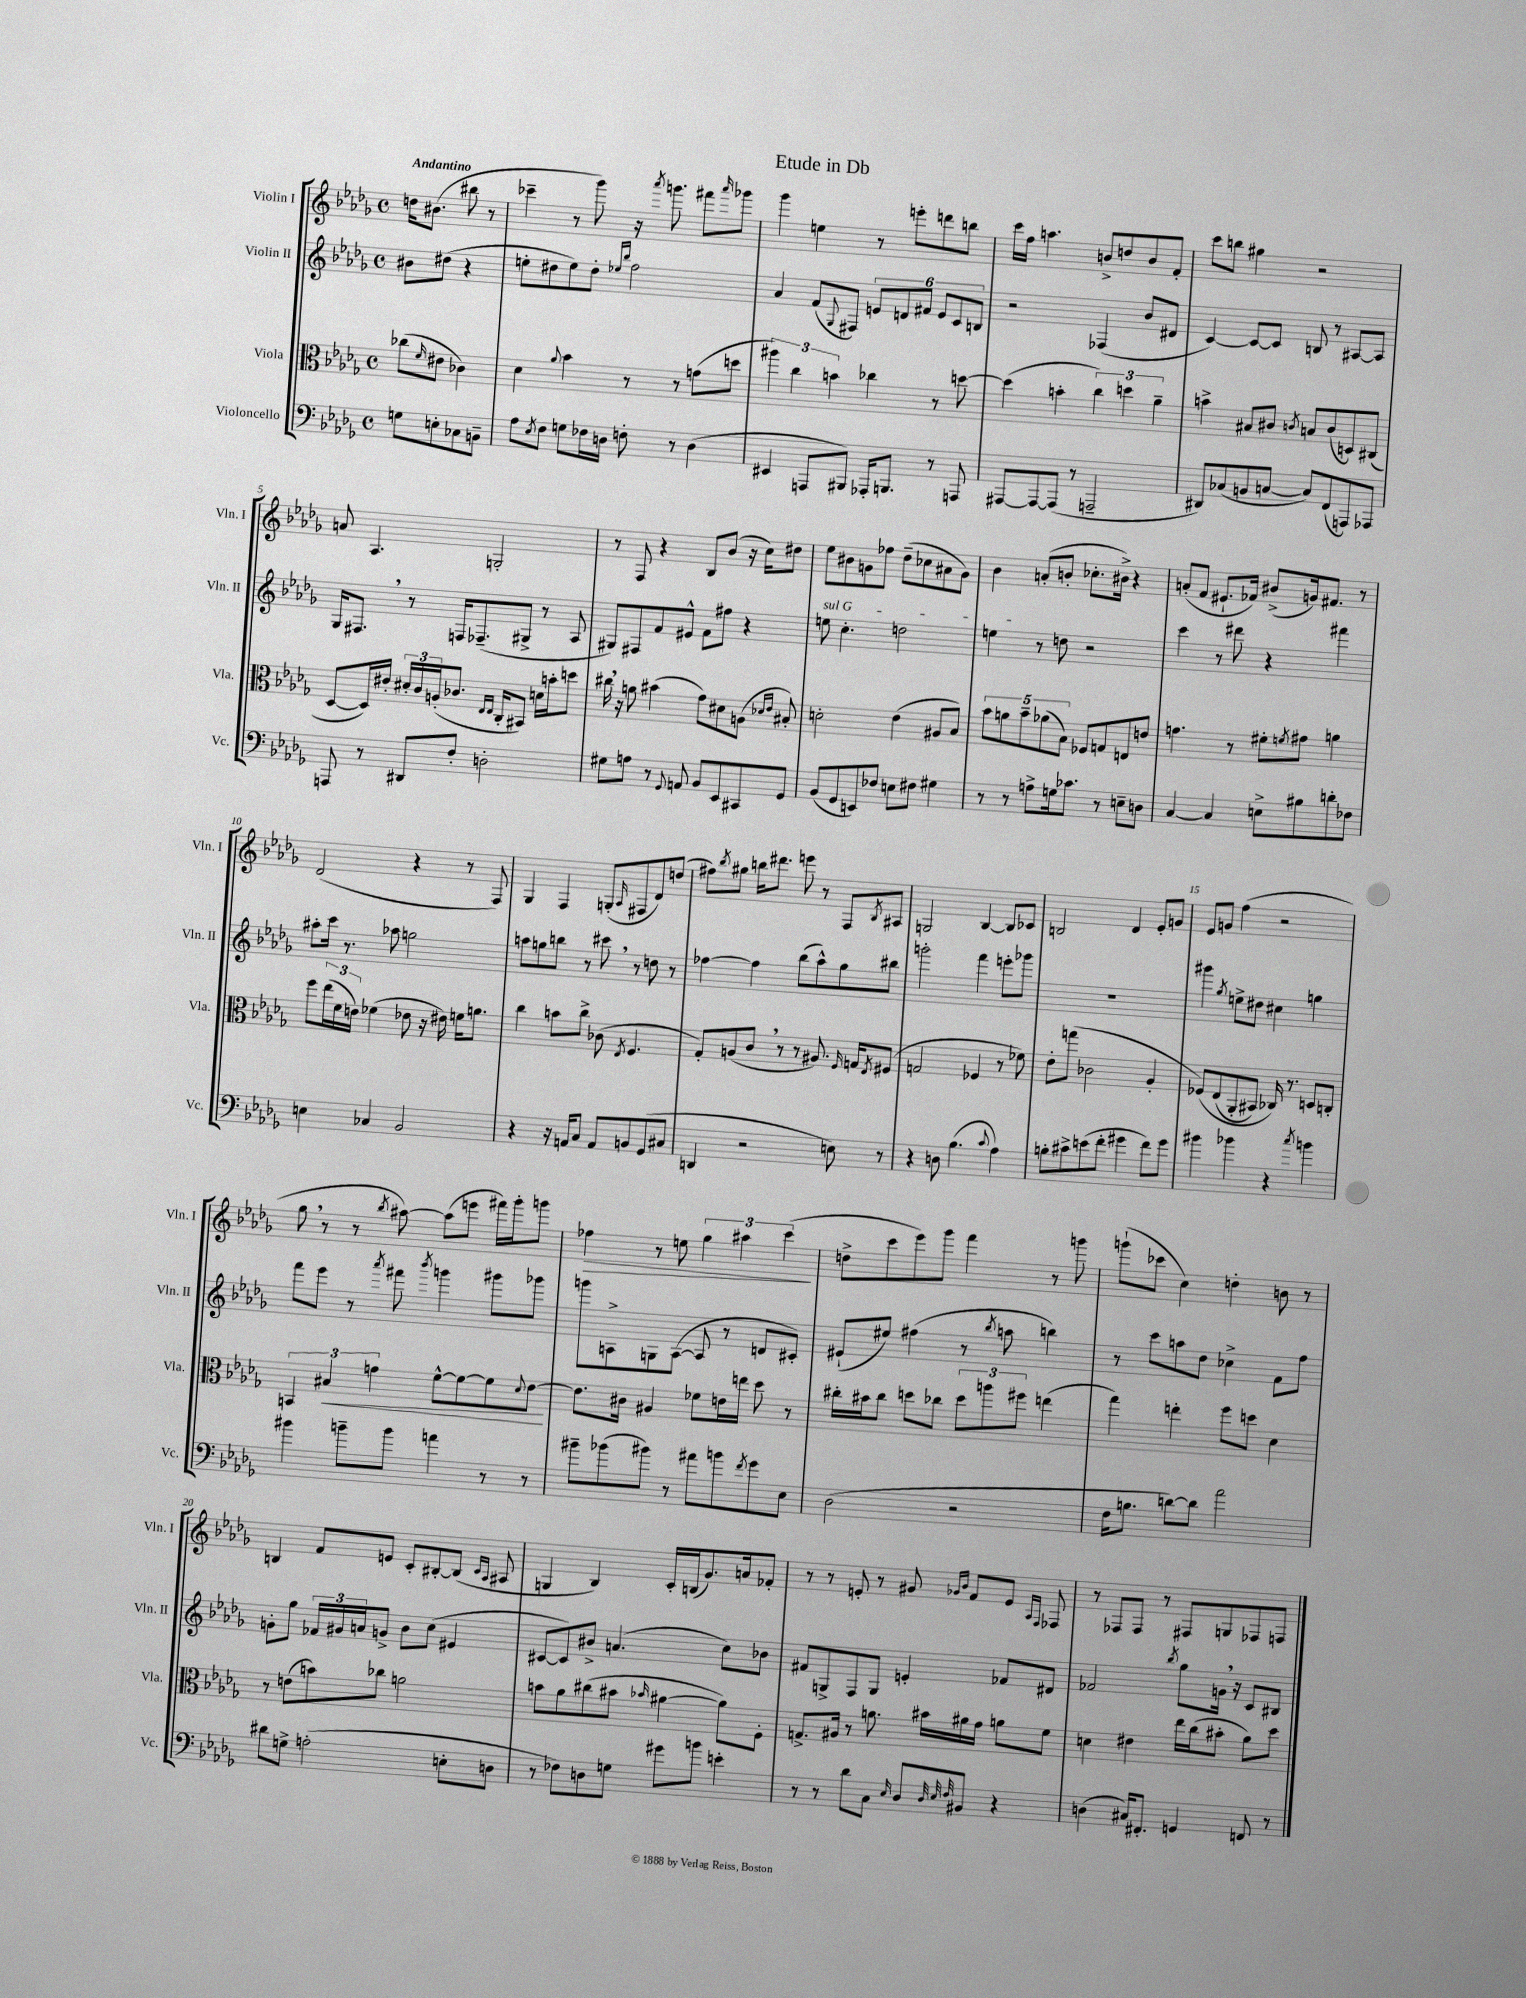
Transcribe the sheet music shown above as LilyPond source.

\header { title = "Etude in Db" }
<<
\new StaffGroup <<
\new Staff = "s0" \with { instrumentName = "Violin I" shortInstrumentName = "Vln. I" } {
    \clef treble \key des \major \defaultTimeSignature \time 4/4 \partial 2 \tempo "Andantino"
    d''16 bis'8.( bis''8 r8 |
    ces'''4-- r8 ges'''8) r16 \acciaccatura { aes'''8 } g'''8. fis'''8 \grace { aes'''16 } ges'''8 |
    ges'''4 e''4 r8 e'''8-. d'''8 b''8 |
    c'''16 f''16 a''4. b'8-> d''8 b'8 f'8-. |
    c'''8 b''8 gis''4 r2 |
    a'8 aes4. g2-. |
    r8 f8 r4 bes8 bes'8( r16 c''16) dis''8 |
    ees''8 bis'8 g'8 fes''8 des''8--( ces''8 ais'8 g'8) |
    bes'4 a'8-.( b'8-. ces''8.-. bis'16->) r4 |
    a'8-.( f'8 eis'8.-! fes'16) bis'8->( g'16) fis'8. r8 |
    des'2( r4 r8 f8) |
    ges4 f4 g8-.( \grace { aes16 } fis8 des'8) d''8( |
    fis''8) \acciaccatura { bes''8 } gis''8 b''16 dis'''8. e'''8 r8 f8 \acciaccatura { bes8 } ais8 |
    g2 bes4~ bes8 ces'8 |
    b2 des'4 ees'8-. g'8 |
    ees'8 g'8 f''4( r2 |
    ges''8 \breathe r8 r8 \acciaccatura { bes''8 } ais''8~) ais''8( e'''8 fis'''16) ges'''16-. g'''8 |
    fes''4\> r8 e''8 \tuplet 3/2 { ges''4 ais''4 c'''4\!( } |
    d''8-> c'''8 ees'''8) ges'''8 f'''4 r8 g'''8 |
    g'''8-!( ces'''8 c''4) d''4-. b'8 r8 |
    b4 f'8 e'8 c'8-. bis8~-. bis8( \grace { c'16 aes16 } ais8 |
    g4 bes4) c'16-. b16( ges'8.) a'16 fes'8-. |
    r8 r8 e'8-. r8 gis'8 \grace { ges'16 bes'16 } f'8 e'8 \grace { aes16 f16 } fes8 |
    r8 fes8 fes8 r8 fis8 g8 fes8 f8 \bar "|." |
}
\new Staff = "s1" \with { instrumentName = "Violin II" shortInstrumentName = "Vln. II" } {
    \clef treble \key des \major \defaultTimeSignature \time 4/4 \partial 2
    bis'8 dis''8( r4 |
    e''8-. dis''8 e''8) dis''8-. \grace { ees''16 bes''16 } f''2 |
    aes'4 f'8( \appoggiatura { ges8 } fis8) \tuplet 6/4 { e'8 d'8 fis'8 e'8 c'8 b8 } |
    r2 fes4( bes'8 dis'8 |
    c'4~) c'8~ c'8 b8 r8 ais8~ ais8 |
    ges16 fis8. \breathe r8 f16 fes8.--( gis8-> r8 aes8 |
    gis8) fis8 f'8 eis'8-^ f'8 fis''8 r4 |
    \once \override TextSpanner.bound-details.left.text = \markup { \italic "sul G" } e''8\startTextSpan c''4.-. d''2 |
    e''4\stopTextSpan r8 d''8 r2 |
    c'''4 r8 dis'''8 r4 fis'''4 |
    ais''8-. c'''16 r8. aes''8 g''2 |
    a''8 g''8 b''8 r8 cis'''8 \breathe r8 d''8 r8 |
    fes''4~ fes''4 bes''8( aes''8-^) ges''8 bis''8 |
    g'''2-. f'''4 e'''8-. ges'''8 |
    R1 |
    gis'''4 \acciaccatura { ges''8 } e''8-> dis''8 cis''4 g''4 |
    f'''8 ees'''8 r8 \acciaccatura { aes'''8 } fis'''8 \acciaccatura { bes'''8 } g'''4 gis'''8 ges'''8 |
    g'''8 a8-> g8 a8~( a8 r8 d'8 cis'8-.) |
    eis'8-!( eis''8) fis''4( r8 \acciaccatura { bes''8 } a''8 b''4) |
    r8 c'''8 a''8 des''8 ces''4-> f'8 f''8 |
    g'8-. ges''8 \tuplet 3/2 { fes'16 gis'16 a'16 } g'8-> bes'8 c''8( eis'4 |
    cis'8~ cis'8) bis'8-> a'4.( c''8) bes'8 |
    fis'8 g8-> f8 g8 e'4-. fes'8 dis'8 |
    fes'2 \acciaccatura { bes''8 } ges''8 g'16 \breathe r16 c'8 bis8 \bar "|." |
}
\new Staff = "s2" \with { instrumentName = "Viola" shortInstrumentName = "Vla." } {
    \clef alto \key des \major \defaultTimeSignature \time 4/4 \partial 2
    ces''8( \grace { f'16 } eis'8 ces'4) |
    des'4 \appoggiatura { aes'8 } bes'4 r8 r8 g'8( d''8 |
    \tuplet 3/2 { ais''4) c''4 b'4 } ces''4 r8 d''8~ |
    d''4( b'4-. \tuplet 3/2 { c''4) d''4 aes'4-- } |
    b'4-> bis8 cis'8 \acciaccatura { c'8 } b8 c'8( d8) cis8( |
    des8~ des16) eis'16-. \tuplet 3/2 { dis'16-. c'16 a16-.( } ces'8. \grace { ees16 ees16 } c16-. bis,8) d'16 b'16-. d''8 |
    cis''16 \breathe r16 a'8 bis'4( ges'8) dis'8 a8( \grace { des'16 ees'16 } bis8-.) |
    d'2-. ees'4( ais8 bes8) |
    \tuplet 5/4 { bes'8 a'8 bes'8-- aes'8( bes8) } fes8 g8 e8 e'8 |
    g'4. r8 fis'8-. \acciaccatura { f'8 } gis'8 a'4 |
    f''8 \tuplet 3/2 { ees''16( f'16 e'16) } fes'4( ees'8 r16 eis'16) f'16 a'8. |
    c''4 b'8 c''8-> ces'8( \acciaccatura { ees8 } f4. |
    ges8-.) a8( c'8 \breathe r8 r8 ais8.) \grace { f16 } g16 \acciaccatura { ees8 } fis8( |
    g2 fes4 r8 fes'8) |
    ees'8-. g''8( ces'2 aes4-. |
    fes8)\( ees8( aes,8-. bis,8) ces16\) r8. d8 c8-. |
    \tuplet 3/2 { b,4 bis4\< g'4 } f'8~-^ f'8~ f'8 \appoggiatura { des'8 } ees'8~\! |
    ees'8. cis'16 ais4 fes'8 e'16 e''16 des''8 r8 |
    cis''16-. bis'16 cis''8 d''8 ces''8 \tuplet 3/2 { d''8 a''8 fis''8 } e''4( |
    ges''4) e''4-. f''8 d''8 des'4 |
    r8 e'8( b'8) ces''8 a'2 |
    b'8 aes'8 cis''8( bis'8 \grace { bes'16 } ais'4~ ais'8) f8-. |
    g8.-> ais16 r8 a'8. bis'16 ais'16 ges'16 a'8 f'8 |
    d'4 eis'4 ees''16 c''16( bis'8-. aes'8) des''8 \bar "|." |
}
\new Staff = "s3" \with { instrumentName = "Violoncello" shortInstrumentName = "Vc." } {
    \clef bass \key des \major \defaultTimeSignature \time 4/4 \partial 2
    g8 e8-. ces8 b,8-- |
    aes8 \acciaccatura { ees8 } f8 g8 fes16 d16 f8-. r8 d4( |
    eis,4 a,,8 bis,,8) aes,,16-. b,,8. r8 a,,8 |
    ais,,8~ ais,,8~ ais,,8( r8 a,,2-- |
    dis,8) ces8( b,8 c8~ c8) f,8( a,,8) aes,,8 |
    a,,8 r8 dis,8 f8-. d2-. |
    gis8 a8 r8 \appoggiatura { ges,8 } a,8 bes,8 ees,8 cis,8 ges,8 |
    bes,8( ges,8 e,8) fes8 e8 fis8 gis4 |
    r8 r8 a8-> g16 ces'8. r8 e8-- d8 |
    c4~ c4 e8-> bis8 d'8-. fes8 |
    e4 ces4 bes,2 |
    r4 r16 a,16 c8 a,8 b,8 ges,8( cis8 |
    d,4 r2 e8) r8 |
    r4 d8 bes4.( \appoggiatura { c'8 } aes4) |
    b8-. cis'8-> e'8( f'8-. gis'4 f'8) gis'8 |
    bis'4 bes'4 r4 \acciaccatura { c''8 } b'4 |
    bis'4 b'8-- b'8 a'4 r8 r8 |
    bis'8-- bes'8( bis'8) r8 ais'8 b'8 \acciaccatura { f'8 } ges'8 ees8 |
    des2( r2 |
    f16 b8. d'8~) d'8 aes'2 |
    dis'8 g8-> a2-.( e8-. d8 |
    r8 fes8) d8 g8 gis'8 b'8 e'4-. |
    r8 r8 des'8 c8 \grace { ees16 } des8 \grace { des32 ees32 f32 } bis,8 r4 |
    d4( cis16) fis,8.-. g,4 f,8 r8 \bar "|." |
}
>>
>>
\layout { \context { \Score \override BarNumber.break-visibility = ##(#f #t #t) barNumberVisibility = #(every-nth-bar-number-visible 5) } }
